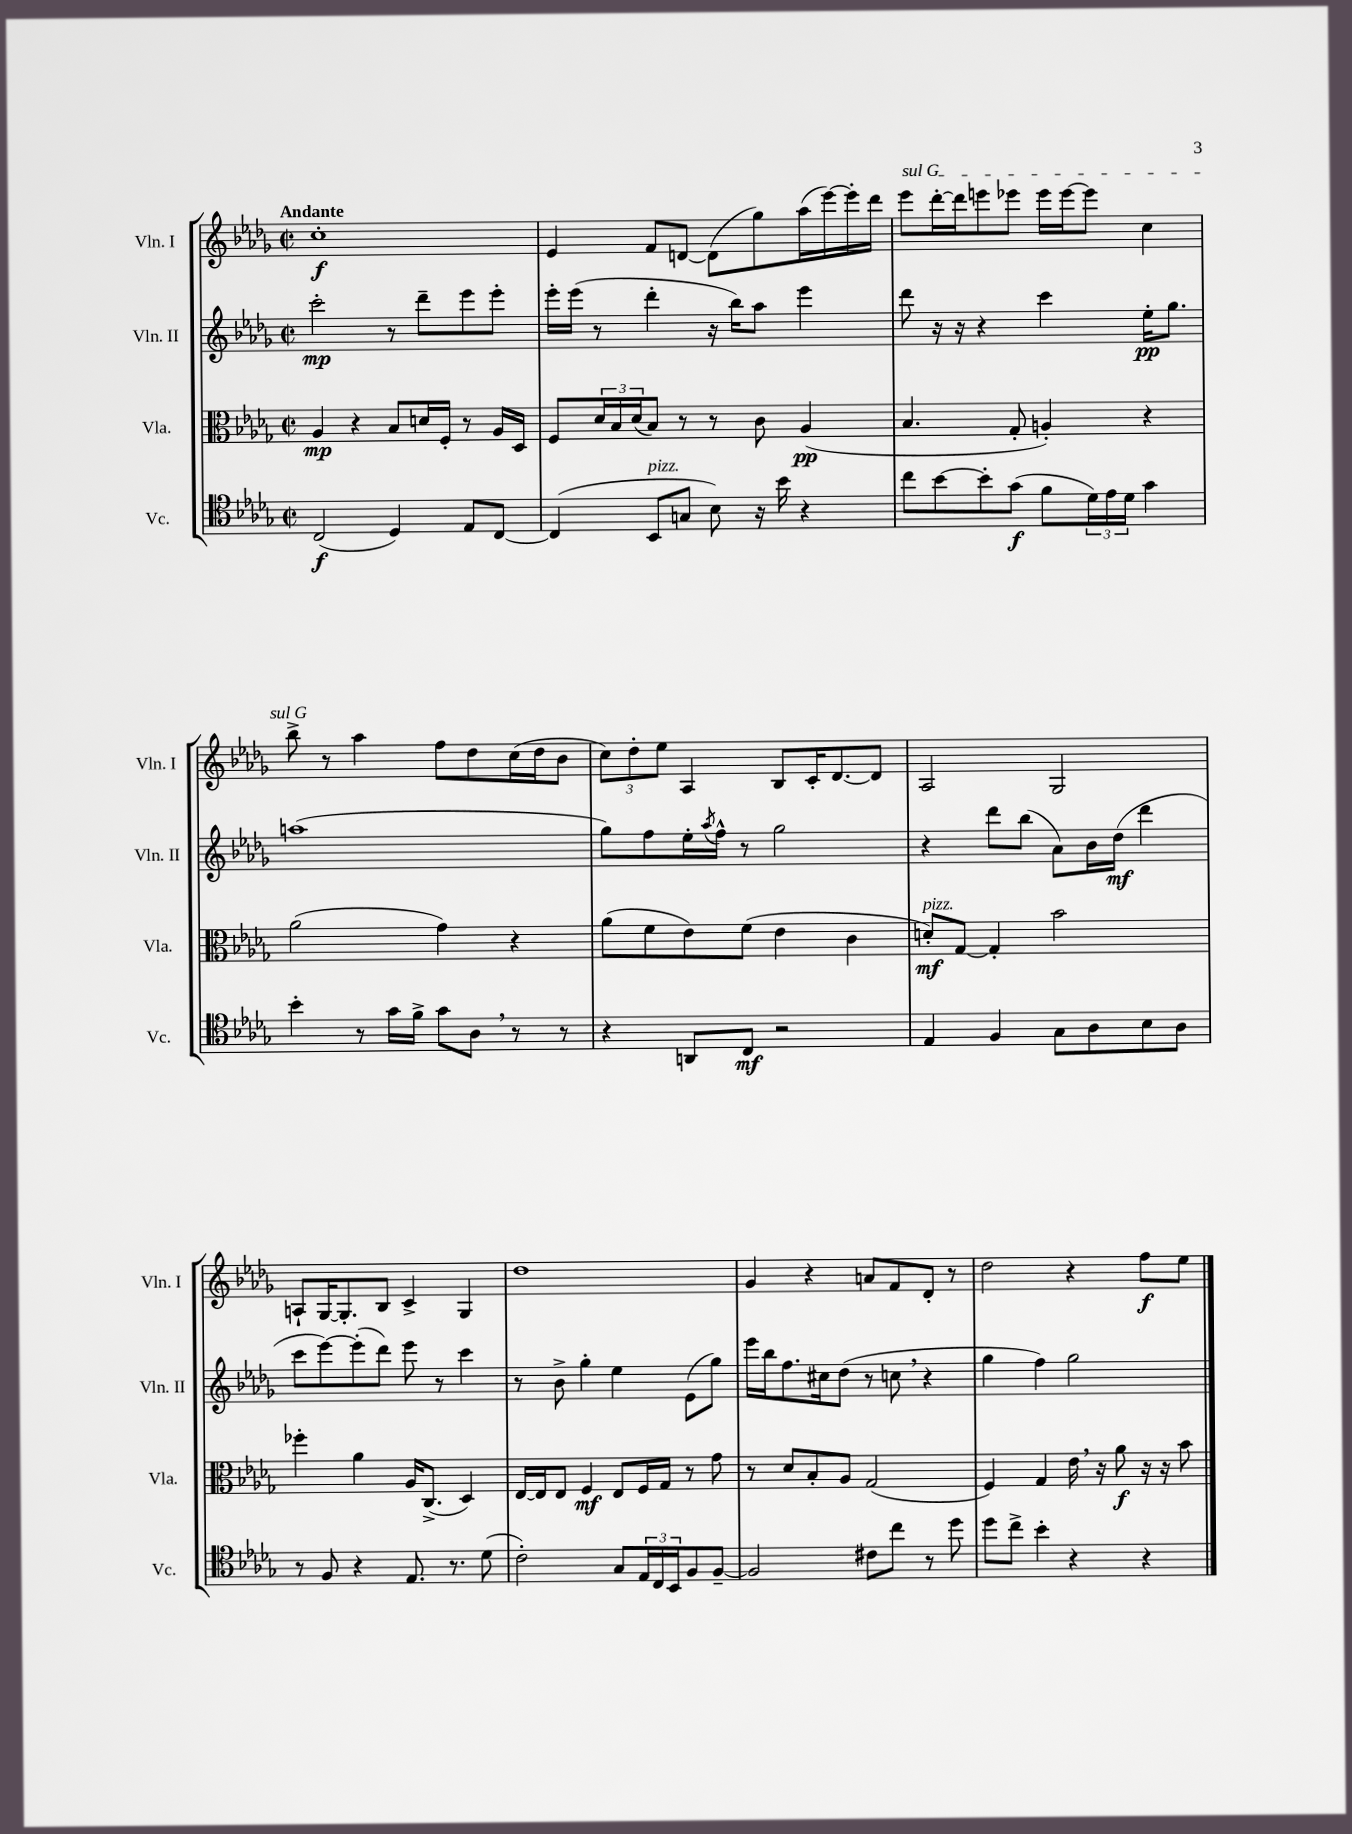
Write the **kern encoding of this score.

**kern	**kern	**kern	**kern
*staff4	*staff3	*staff2	*staff1
*clefC4	*clefC3	*clefG2	*clefG2
*k[b-e-a-d-g-]	*k[b-e-a-d-g-]	*k[b-e-a-d-g-]	*k[b-e-a-d-g-]
*M2/2	*M2/2	*M2/2	*M2/2
*met(c|)	*met(c|)	*met(c|)	*met(c|)
(2C	4A-	2ccc'	1cc'
.	4r	.	.
4D-)	8B-	8r	.
.	16d	8ddd-~	.
.	16F'	.	.
8E-	8r	8eee-	.
[8C	16A-	8eee-'	.
.	16D-	.	.
=	=	=	=
(4C]	8F	16eee-'	4e-
.	.	(16eee-	.
.	24d-	8r	.
.	24B-	.	.
.	(24d-	.	.
8BB-	8B-)	4ddd-'	8f
8G	8r	.	[8d
8B-)	8r	16r	(8d]
.	.	16bb-)	.
16r	8c	8aa-	8gg-)
16b-	.	.	.
4r	(4A-	4eee-	(16aa-
.	.	.	[16eee-)
.	.	.	16eee-']
.	.	.	16ddd-
=	=	=	=
8cc	4.B-	8ddd-	8eee-
[8b-	.	16r	[16ddd-'
.	.	16r	16ddd-]
8b-']	.	4r	8eee
(8g-	8G-'	.	8eee-
8f	4A')	4ccc	16eee-
.	.	.	[16eee-
24d-)	.	.	8eee-]
24e-	.	.	.
24d-	.	.	.
4g-	4r	16ee-'	4cc
.	.	8.gg-	.
=	=	=	=
4b-'	(2a-	(1aa	8bb-^
.	.	.	8r
8r	.	.	4aa-
16g-	.	.	.
16f^	.	.	.
8g-	4g-)	.	8ff
8A-	.	.	8dd-
8r	4r	.	(16cc
.	.	.	16dd-
8r	.	.	8b-
=	=	=	=
4r	(8a-	8gg-)	12cc)
.	.	.	12dd-'
.	8f	8ff	.
.	.	.	12ee-
8AA	8e-)	16ee-'	4A-
.	.	8qaa-	.
.	.	16ff^^	.
8C	(8f	8r	.
2r	4e-	2gg-	8B-
.	.	.	16c'
.	.	.	[8.d-
.	4c	.	.
.	.	.	8d-]
=	=	=	=
4E-	8d')	4r	2A-
.	[8G-	.	.
4F	4G-']	8ddd-	.
.	.	(8bb-	.
8G-	2b-	8a-)	2G-
8A-	.	16b-	.
.	.	(16dd-	.
8B-	.	4ddd-	.
8A-	.	.	.
=	=	=	=
8r	4ff-'	8ccc	8A`
8F	.	[8eee-)	[16G-
.	.	.	8.G-']
4r	4a-	(8eee-']	.
.	.	8ddd-)	8B-
8.E-	16A-	8eee-	4c^
.	(8.C^	.	.
.	.	8r	.
8.r	.	.	.
.	4D-)	4ccc	4G-
(8d-	.	.	.
=	=	=	=
2c')	[16E-	8r	1dd-
.	16E-]	.	.
.	8E-	8b-^	.
.	4F	4gg-'	.
8G-	8E-	4ee-	.
24E-	16F	.	.
24C	.	.	.
.	16G-	.	.
24BB-	.	.	.
8F	8r	(8e-	.
[8F~	8g-	8gg-)	.
=	=	=	=
2F]	8r	16eee-	4g-
.	.	16bb-	.
.	8d-	8.ff	.
.	8B-'	.	4r
.	.	16cc#	.
.	8A-	(8dd-	.
8c#	(2G-	8r	8a
8cc	.	8cc	8f
8r	.	4r	8d-'
8dd-	.	.	8r
=	=	=	=
8dd-	4F)	4gg-	2dd-
8cc^	.	.	.
4b-'	4G-	4ff)	.
4r	16e-	2gg-	4r
.	16r	.	.
.	8a-	.	.
4r	16r	.	8ff
.	16r	.	.
.	8b-	.	8ee-
==	==	==	==
*-	*-	*-	*-
